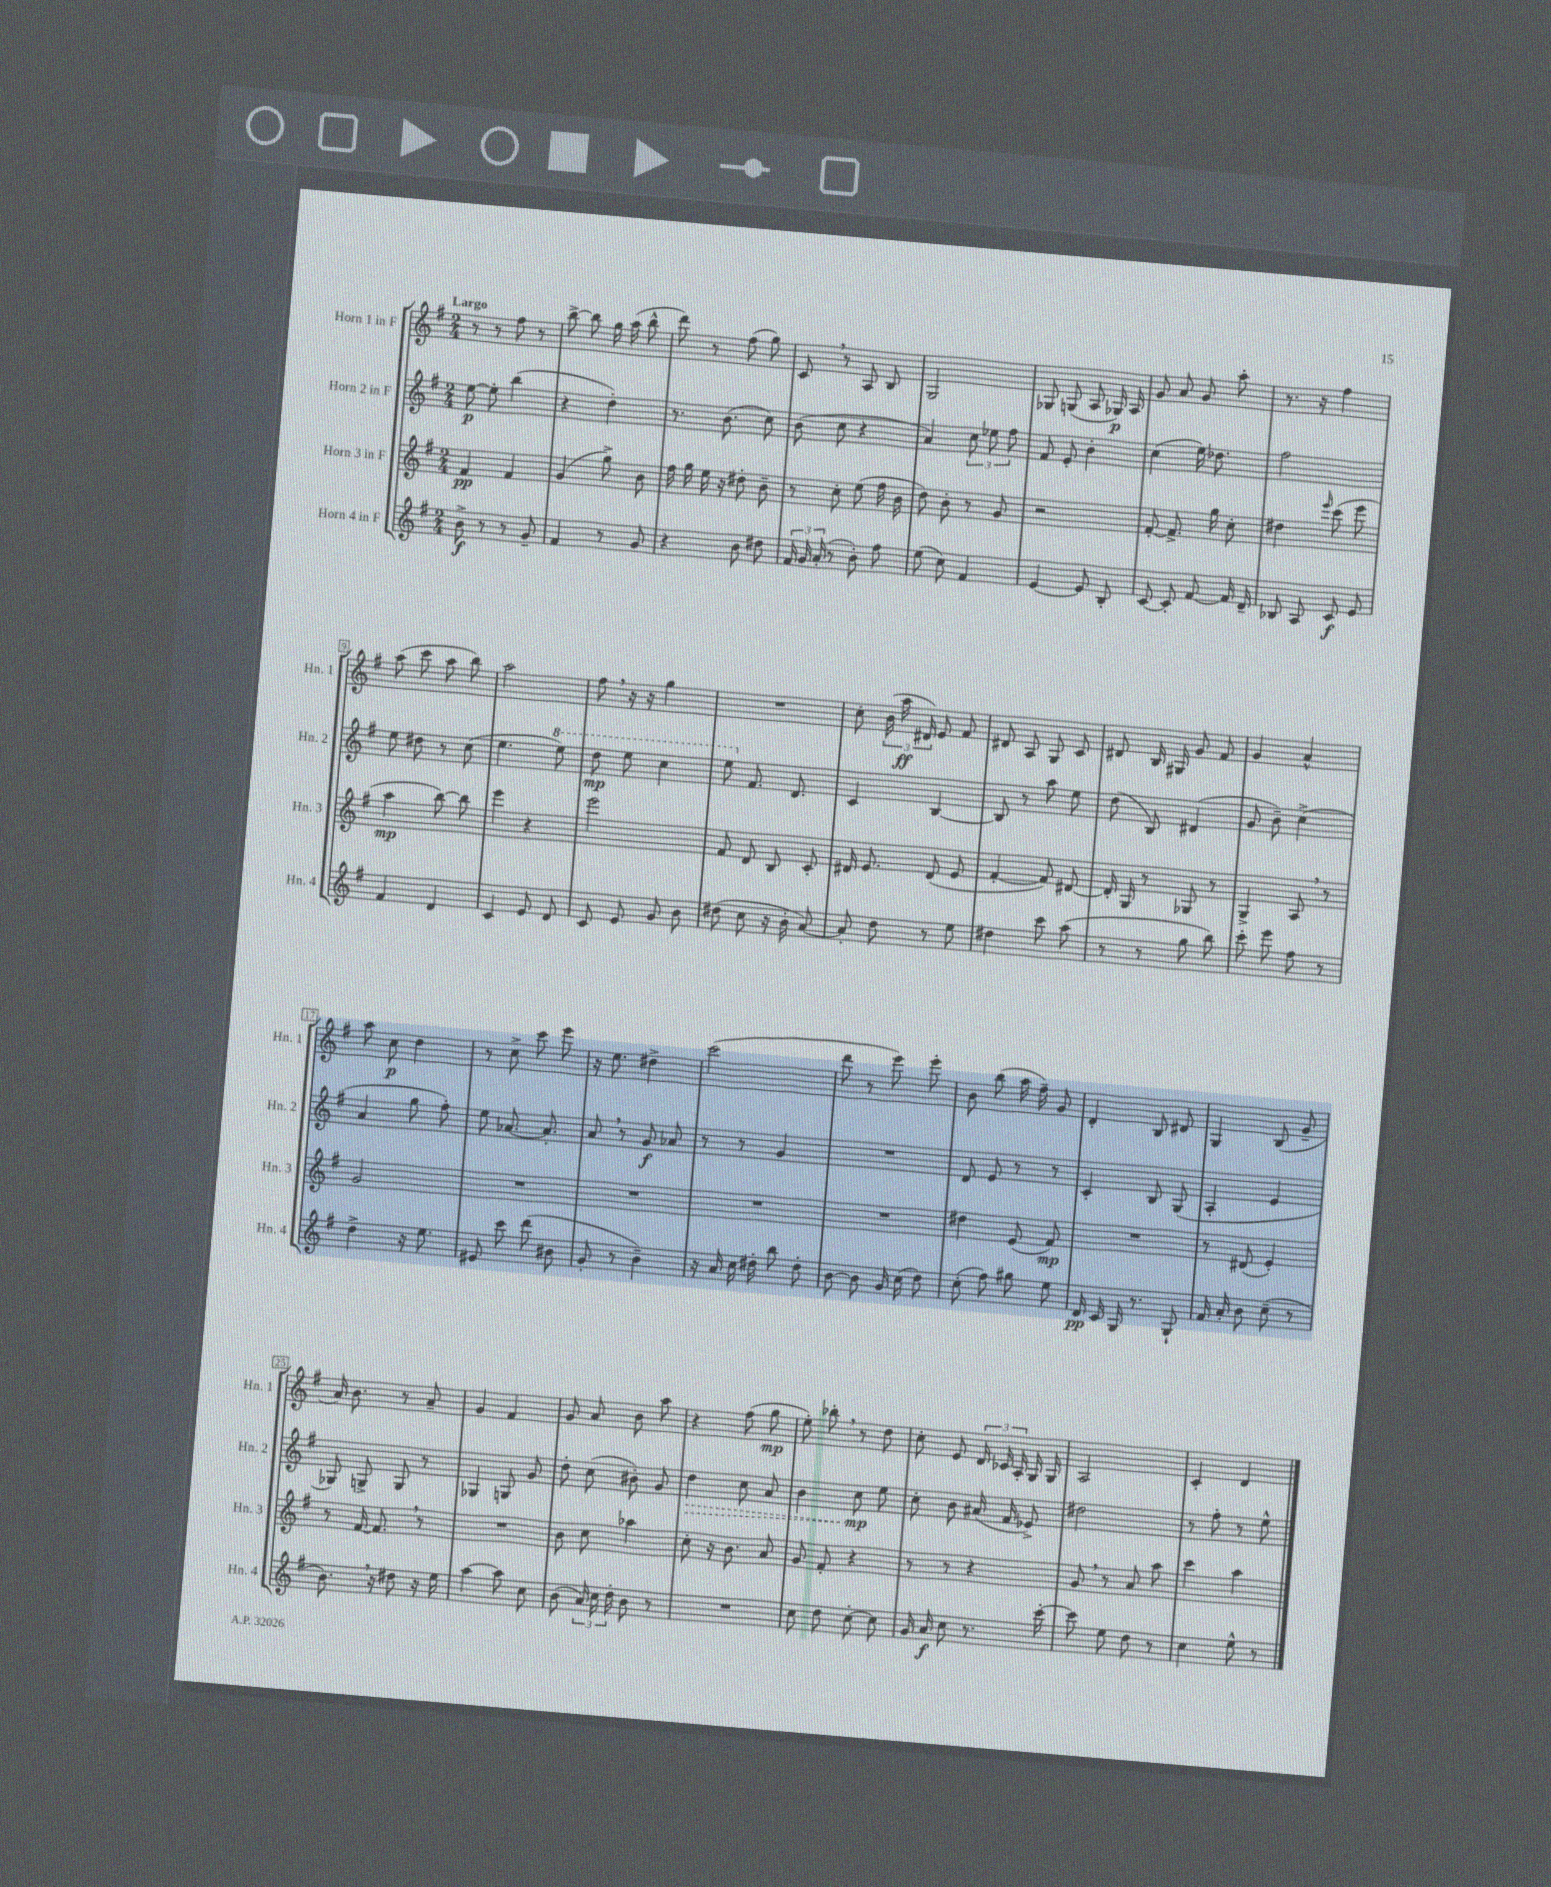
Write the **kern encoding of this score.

**kern	**dynam	**kern	**dynam	**kern	**dynam	**kern	**dynam
*part4	*part4	*part3	*part3	*part2	*part2	*part1	*part1
*staff4	*staff4	*staff3	*staff3	*staff2	*staff2	*staff1	*staff1
*I"Horn 4 in F	*	*I"Horn 3 in F	*	*I"Horn 2 in F	*	*I"Horn 1 in F	*
*I'Hn. 4	*	*I'Hn. 3	*	*I'Hn. 2	*	*I'Hn. 1	*
*clefG2	*	*clefG2	*	*clefG2	*	*clefG2	*
*k[f#]	*	*k[f#]	*	*k[f#]	*	*k[f#]	*
*M2/4	*	*M2/4	*	*M2/4	*	*M2/4	*
=1	=1	=1	=1	=1	=1	=1	=1
!	!	!	!	!	!	!LO:TX:a:B:t=Largo	!
8b^\	f	4f#/	pp	[8ee\	p	8r	.
8r	.	.	.	8ee'\]	.	8r	.
8r	.	4f#/	.	(4bb\	.	8ff#\	.
8g~/	.	.	.	.	.	8r	.
=2	=2	=2	=2	=2	=2	=2	=2
4f#/	.	(4g/	.	4r	.	[8bb^\	.
.	.	.	.	.	.	8bb\]	.
8r	.	8gg^\)	.	4dd'\)	.	16gg\	.
.	.	.	.	.	.	(16aa\	.
8g/	.	8b\	.	.	.	8bb^^\	.
=3	=3	=3	=3	=3	=3	=3	=3
4r	.	16ff#\	.	8.r	.	8ddd\)	.
.	.	16gg\	.	.	.	.	.
.	.	16ee\	.	.	.	8r	.
.	.	16r	.	(8.b\	.	.	.
8b\	.	8dd#X'\	.	.	.	(8ff#\	.
8dd#X\	.	8b~\	.	8cc\)	.	8gg\)	.
=4	=4	=4	=4	=4	=4	=4	=4
24f#/	.	8r	.	(8b\	.	8c,/	.
24g/	.	.	.	.	.	.	.
(24a'/	.	.	.	.	.	.	.
8r	.	8cc'\	.	8cc\	.	8r	.
8b'\)	.	(8ee\	.	4r	.	8A/	.
8ff#\	.	16ff#\	.	.	.	8B/	.
.	.	16b\	.	.	.	.	.
=5	=5	=5	=5	=5	=5	=5	=5
(8ee\	.	8dd\)	.	4a/)	.	2G/	.
8cc\)	.	8b'\	.	.	.	.	.
4f#/	.	8r	.	12cc\	.	.	.
.	.	.	.	12ee-X\	.	.	.
.	.	8g/	.	.	.	.	.
.	.	.	.	12ff#\	.	.	.
=6	=6	=6	=6	=6	=6	=6	=6
[4e/	.	2r	.	8f#/	.	8G-X/	.
.	.	.	.	8e'/	.	(8Gn/	.
8e/]	.	.	.	4b'\	.	8A/	.
8B'/	.	.	.	.	.	16G-X/)	p
.	.	.	.	.	.	16A/	.
=7	=7	=7	=7	=7	=7	=7	=7
[8c/	.	[8f#'/	.	(4cc\	.	8g/	.
8c'/]	.	8.f#^/]	.	.	.	8a/	.
[8f#/	.	.	.	16ee\)	.	8g/	.
.	.	16gg\	.	8.dd-X\	.	.	.
16f#/]	.	8cc'\	.	.	.	8aa'\	.
16d~/	.	.	.	.	.	.	.
=8	=8	=8	=8	=8	=8	=8	=8
8B-X/	.	4dd#X\	.	2ff#\	.	8.r	.
8A/	.	.	.	.	.	.	.
.	.	.	.	.	.	16r	.
.	.	16qqeee/	.	.	.	.	.
8c/	f	(8ccc\	.	.	.	4ff#\	.
8e/	.	8eee\	.	.	.	.	.
!!LO:LB:g=z
=9	=9	=9	=9	=9	=9	=9	=9
4f#/	.	4aa\	mp	8ee\	.	(8aa\	.
.	.	.	.	8dd#X\	.	8ccc\	.
4d/	.	[8bb\)	.	8r	.	8aa\	.
.	.	8bb\]	.	(8cc\	.	8bb\)	.
=10	=10	=10	=10	=10	=10	=10	=10
4c/	.	4eee\	.	4.ee\	.	2aa\	.
8e/	.	4r	.	.	.	.	.
*	*	*	*	*8va	*	*	*
8d/	.	.	.	8eee\)	.	.	.
=11	=11	=11	=11	=11	=11	=11	=11
8c/	.	2eee\	.	8ddd\	mp	8ff#,\	.
8e/	.	.	.	8eee\	.	16r	.
.	.	.	.	.	.	16r	.
8g/	.	.	.	4ccc\	.	4gg\	.
8b\	.	.	.	.	.	.	.
=12	=12	=12	=12	=12	=12	=12	=12
(8dd#X\	.	8f#/	.	8eee\	.	2r	.
*	*	*	*	*X8va	*	*	*
8cc\	.	8d/	.	8.f#/	.	.	.
16r	.	8B/	.	.	.	.	.
16b'\	.	.	.	8.d/	.	.	.
[8a/)	.	8c'/	.	.	.	.	.
=13	=13	=13	=13	=13	=13	=13	=13
8a'/]	.	16d#X/	.	4c/	.	8cc'\	.
.	.	8.e/	.	.	.	.	.
8dd\	.	.	.	.	.	(24b\	.
.	.	.	.	.	.	24aa\	ff
.	.	.	.	.	.	24d#X/)	.
8r	.	(8d#/	.	[4B/	.	8e/	.
8ee\	.	8e/	.	.	.	8f#/	.
=14	=14	=14	=14	=14	=14	=14	=14
4dd#X\	.	[4f#'/	.	8B/]	.	8d#X/	.
.	.	.	.	8r	.	8A/	.
8ccc\	.	8f#/])	.	8aa\	.	8G/	.
(8aa\	.	[8d#X/	.	8ee\	.	8c/	.
=15	=15	=15	=15	=15	=15	=15	=15
8r	.	16d#'/]	.	(8dd\	.	8d#X/	.
.	.	16G/	.	.	.	.	.
8r	.	8r	.	8B/)	.	16B/	.
.	.	.	.	.	.	16G#X/	.
8gg\	.	8G-X/	.	(4d#X/	.	8g/	.
8bb\)	.	8r	.	.	.	8f#/	.
=16	=16	=16	=16	=16	=16	=16	=16
8ccc'\	.	4G^/	.	8g/	.	4g/	.
8eee\	.	.	.	8b~\)	.	.	.
8ff#\	.	8A,/	.	(4cc^\	.	4a^^/	.
8r	.	8r	.	.	.	.	.
!!LO:LB:g=z
=17	=17	=17	=17	=17	=17	=17	=17
4dd^\	.	2g/	.	4a/	.	8aa\	.
.	.	.	.	.	.	8cc\	p
16r	.	.	.	8gg\	.	4dd\	.
8.ee\	.	.	.	.	.	.	.
.	.	.	.	8ff#'\)	.	.	.
=18	=18	=18	=18	=18	=18	=18	=18
8e#X/	.	2r	.	8ee\	.	8r	.
8ccc\	.	.	.	[8.a-X/	.	8cc^\	.
(8ddd\	.	.	.	.	.	8ccc\	.
.	.	.	.	8.a-'/]	.	.	.
8b#X\	.	.	.	.	.	8eee\	.
=19	=19	=19	=19	=19	=19	=19	=19
8g'/	.	2r	.	8a,/	.	16r	.
.	.	.	.	.	.	8.ee\	.
8r	.	.	.	8r	.	.	.
4b~\)	.	.	.	8g/	f	4dd#X^\	.
.	.	.	.	8a-X/	.	.	.
=20	=20	=20	=20	=20	=20	=20	=20
16r	.	2r	.	8r	.	(2ccc\	.
16a/	.	.	.	.	.	.	.
16cc\	.	.	.	8r	.	.	.
16dd#X'\	.	.	.	.	.	.	.
8bb\	.	.	.	4g/	.	.	.
8dd#'\	.	.	.	.	.	.	.
=21	=21	=21	=21	=21	=21	=21	=21
[8b\	.	2r	.	2r	.	8ddd\	.
8b\]	.	.	.	.	.	8r	.
16g/	.	.	.	.	.	8eee\)	.
(16cc\	.	.	.	.	.	.	.
8dd\)	.	.	.	.	.	8eee'\	.
=22	=22	=22	=22	=22	=22	=22	=22
(8cc'\	.	4dd#X\	.	8d/	.	8b\	.
8ff#\)	.	.	.	8e/	.	(8bb\	.
8gg#X\	.	(8e/	.	8r	.	16aa\	.
.	.	.	.	.	.	16ff#~\)	.
8ee\	.	8f#/)	mp	8r	.	8g/	.
=23	=23	=23	=23	=23	=23	=23	=23
16d/	pp	2r	.	4c'/	.	4d'/	.
16c/	.	.	.	.	.	.	.
16G/	.	.	.	.	.	.	.
8.r	.	.	.	.	.	.	.
.	.	.	.	8B/	.	8B/	.
8G`/	.	.	.	(8G/	.	8d#X/	.
=24	=24	=24	=24	=24	=24	=24	=24
16f#/	.	8r	.	4A'/	.	4G/	.
16a'/	.	.	.	.	.	.	.
8b\	.	(8d#X/	.	.	.	.	.
(8cc~\	.	4e'/)	.	4e/	.	(8B/	.
8r	.	.	.	.	.	8g~/	.
!!LO:LB:g=z
=25	=25	=25	=25	=25	=25	=25	=25
8.b,\)	.	8r	.	8G-X/)	.	16a/)	.
.	.	.	.	.	.	8.b\	.
.	.	[16f#/	.	8Gn^/	.	.	.
16r	.	8.f#,/]	.	.	.	.	.
8dd#X\	.	.	.	8G/	.	8r	.
16r	.	8r	.	8r	.	8a~/	.
16ee\	.	.	.	.	.	.	.
=26	=26	=26	=26	=26	=26	=26	=26
[4aa\	.	2r	.	4G-X/	.	4g/	.
8aa\]	.	.	.	8Gn/	.	4f#/	.
8cc\	.	.	.	8g/	.	.	.
=27	=27	=27	=27	=27	=27	=27	=27
(8b\	.	8b\	.	8dd'\	.	8g/	.
24a/)	.	8cc\	.	(8cc\	.	8a/	.
24cc\	.	.	.	.	.	.	.
24dd'\	.	.	.	.	.	.	.
8b\	.	4aa-X\	.	8b#X'\)	.	8b\	.
8r	.	.	.	8g/	.	8aa\	.
=28	=28	=28	=28	=28	=28	=28	=28
!	!	!	!	!	!LO:HP:b	!	!
2r	.	8cc'\	.	4dd\	>	4r	.
.	.	16r	.	.	.	.	.
.	.	8.b\	.	.	.	.	.
.	.	.	.	8cc\	.	(8ff#\	.
.	.	8a/	.	8a/	.	8gg\	mp
=29	=29	=29	=29	=29	=29	=29	=29
8cc\	.	8g/	.	4b\	.	8ee'\)	.
8dd\	.	8f#'/	.	.	.	8bb-X',\	.
[8cc'\	.	4r	.	8cc\	mp	8r	.
8cc\]	.	.	.	8ee\	]	8dd\	.
=30	=30	=30	=30	=30	=30	=30	=30
16g/	.	8r	.	8cc'\	.	8cc'\	.
16a/	f	.	.	.	.	.	.
8cc\	.	8r	.	8b\	.	8e/	.
8.r	.	4r	.	(16a#X/	.	24d/	.
.	.	.	.	.	.	24c-X/	.
.	.	.	.	16f#/	.	.	.
.	.	.	.	.	.	24A'/	.
.	.	.	.	8e-X^/)	.	16G/	.
[16ccc'\	.	.	.	.	.	16G/	.
=31	=31	=31	=31	=31	=31	=31	=31
8ccc\]	.	8g,/	.	2dd#X\	.	2A/	.
8ee\	.	8r	.	.	.	.	.
8dd\	.	8a/	.	.	.	.	.
8r	.	8aa\	.	.	.	.	.
=32	=32	=32	=32	=32	=32	=32	=32
4cc\	.	4ccc\	.	8r	.	4c'/	.
.	.	.	.	8ff#'\	.	.	.
8ee^^\	.	4aa\	.	8r	.	4d/	.
8r	.	.	.	8ee^^\	.	.	.
==	==	==	==	==	==	==	==
*-	*-	*-	*-	*-	*-	*-	*-
